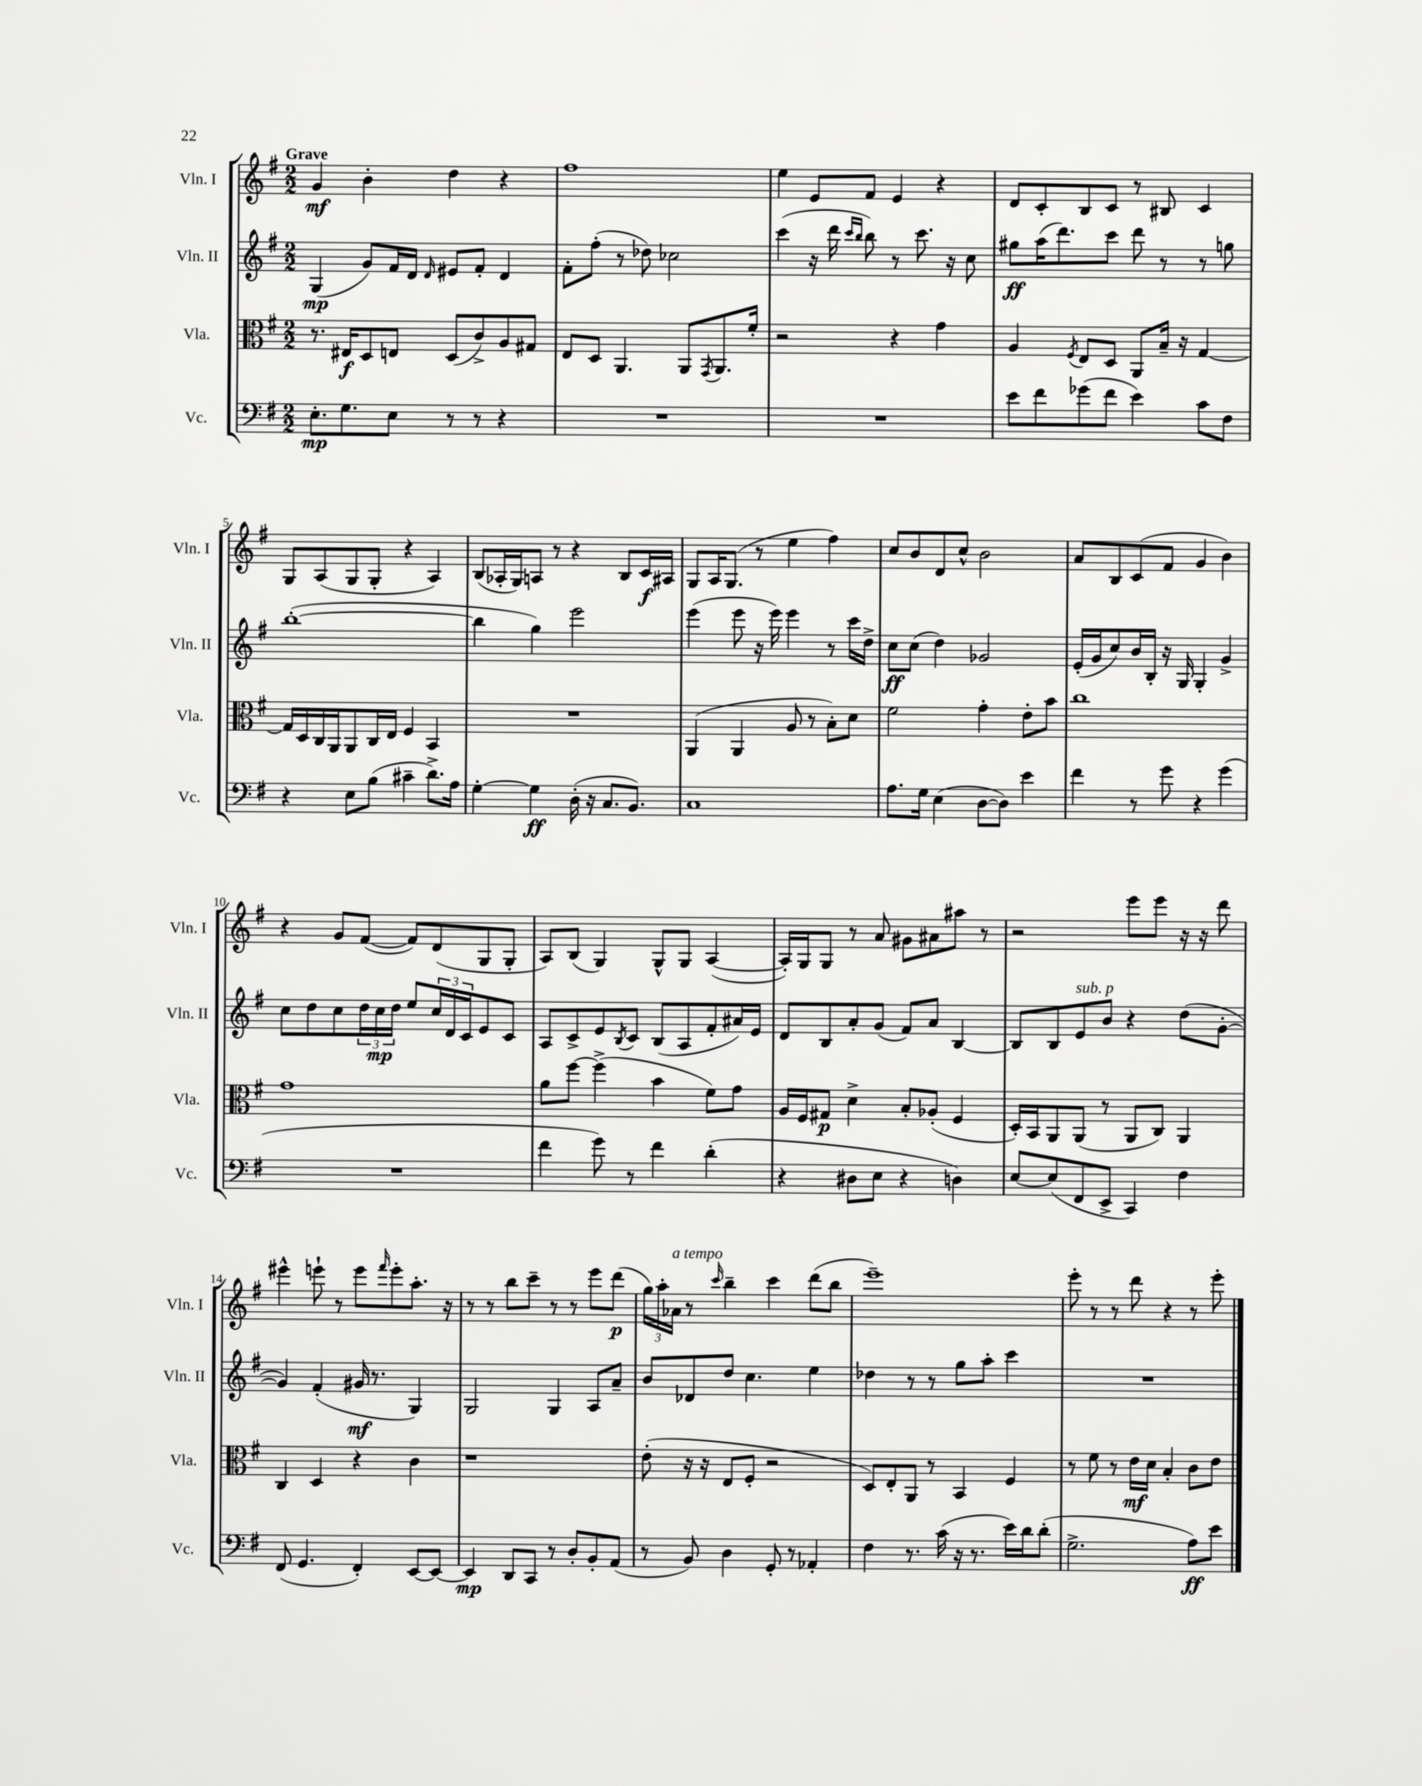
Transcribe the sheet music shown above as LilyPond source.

<<
\new StaffGroup <<
\new Staff = "s0" \with { instrumentName = "Vln. I" shortInstrumentName = "Vln. I" } {
    \clef treble \key g \major \numericTimeSignature \time 2/2 \tempo "Grave"
    g'4\mf b'4-. d''4 r4 |
    fis''1 |
    e''4 e'8 fis'8 e'4 r4 |
    d'8 c'8-. b8 c'8 r8 bis8 c'4 |
    g8 a8( g8 g8-. r4 a4) |
    b8( aes16-. g16) a8 r8 r4 b8 c'16\f ais16 |
    g8 a16 g8.( r8 e''4 fis''4) |
    c''8 b'8 d'8 c''8-^ b'2 |
    a'8 b8 c'8( fis'8 g'4 b'4) |
    r4 g'8 fis'8~( fis'8) d'8( g8 g8-. |
    a8) b8( g4) g8-^ g8 a4~( |
    a16-.) g16 g8 r8 a'8 gis'8 ais'8 ais''8 r8 |
    r2 e'''8 e'''8 r16 r16 d'''8 |
    eis'''4-^ e'''8-! r8 e'''8 \grace { fis'''16 } e'''8-. a''8.-. r16 |
    r8 r8 b''8 c'''8-- r8 r8 e'''8 d'''8\p( |
    \tuplet 3/2 { g''16) a''16-. aes'16^\markup { \italic "a tempo" } } r8 \grace { c'''16 } b''4-- c'''4 d'''8( b''8 |
    e'''1--) |
    e'''8-. r8 r8 d'''8 r4 r8 e'''8-. \bar "|." |
}
\new Staff = "s1" \with { instrumentName = "Vln. II" shortInstrumentName = "Vln. II" } {
    \clef treble \key g \major \numericTimeSignature \time 2/2
    g4\mp( g'8) fis'16 d'16 \grace { d'16 } eis'8 fis'8-. d'4 |
    fis'8-. fis''8-.( r8 des''8) ces''2 |
    c'''4( r16 d'''16 \grace { c'''16 b''16 } b''8) r8 c'''8. r16 c''8 |
    gis''8\ff a''16( d'''8.) c'''8 d'''8 r8 r8 g''8 |
    b''1~-.( |
    b''4 g''4) e'''2 |
    e'''4( e'''8 r16 e'''16) e'''4 r8 c'''16 d''16-> |
    c''8\ff c''8( d''4) ges'2 |
    e'16-.( g'16 c''8) b'16 b16-. r16 g16 g4-. g'4-> |
    c''8 d''8 c''8 \tuplet 3/2 { d''16 c''16\mp d''16 } e''8 \tuplet 3/2 { c''16 d'16 c'16 } e'8 c'8 |
    a8 c'8-> e'8 \acciaccatura { b8 } c'8 b8( a8 fis'8-. ais'16) e'16 |
    d'8 b8 a'8-. g'8( fis'8) a'8 b4~ |
    b8 b8 e'8^\markup { \italic "sub. p" } b'8 r4 d''8( g'8~-. |
    g'4) fis'4-.( gis'16\mf r8. g4) |
    g2 g4 a8 a'8-- |
    b'8 des'8 d''8 c''4. e''4 |
    des''4 r8 r8 g''8 a''8-. c'''4 |
    R1 \bar "|." |
}
\new Staff = "s2" \with { instrumentName = "Vla." shortInstrumentName = "Vla." } {
    \clef alto \key g \major \numericTimeSignature \time 2/2
    r8. eis16\f d8 e8 d8( c'8->) a8 gis8 |
    e8 d8 a,4. a,8 \acciaccatura { g,8 } a,8. fis'16-. |
    r2 r4 g'4 |
    a4 \acciaccatura { fis8 } e8 d8 a,8 b16-- r16 g4~ |
    g16 d16 c16 a,16 a,8 c16 e16 fis4 b,4 |
    R1 |
    a,4( a,4 a8 r8 b8-.) d'8 |
    fis'2 g'4-. e'8-. b'8 |
    c''1 |
    g'1 |
    a'8 fis''8~ fis''4->( b'4 fis'8) g'8 |
    a16 fis16 gis8\p d'4-> b8-. aes8-.( fis4 |
    d16-.) b,16 a,8 a,8( r8 a,8 c8) a,4 |
    c4 d4 r4 c'4 |
    r1 |
    e'8-.( r16 r16 e8 fis8-. r2 |
    d8) e8-. a,8 r8 b,4 fis4 |
    r8 fis'8 r8 e'16\mf d'16 b4-. c'8 e'8 \bar "|." |
}
\new Staff = "s3" \with { instrumentName = "Vc." shortInstrumentName = "Vc." } {
    \clef bass \key g \major \numericTimeSignature \time 2/2
    e8.-.\mp g8. e8 r8 r8 r4 |
    R1 |
    R1 |
    e'8 fis'8 ges'8( fis'8 e'4) c'8 fis8 |
    r4 e8 b8( cis'4-- d'8.->) a16 |
    g4~-. g4\ff d16-.( r16 c8. b,8.) |
    c1 |
    a8. g16 e4( d8~ d8) e'4 |
    fis'4 r8 g'8 r4 g'4( |
    R1 |
    fis'4 g'8) r8 fis'4 d'4-.( |
    r4 dis8 e8 r4 d4) |
    e8~ e8( fis,8 e,8-> c,4) fis4 |
    fis,8( g,4. fis,4-.) e,8~ e,8~ |
    e,4\mp d,8 c,8 r8 d8-. b,8-. a,8( |
    r8 b,8) d4 g,8-. r8 aes,4-. |
    fis4 r8. c'16( r16 r8. e'16) d'16 d'8-.( |
    g2.-> a8\ff) e'8 \bar "|." |
}
>>
>>
